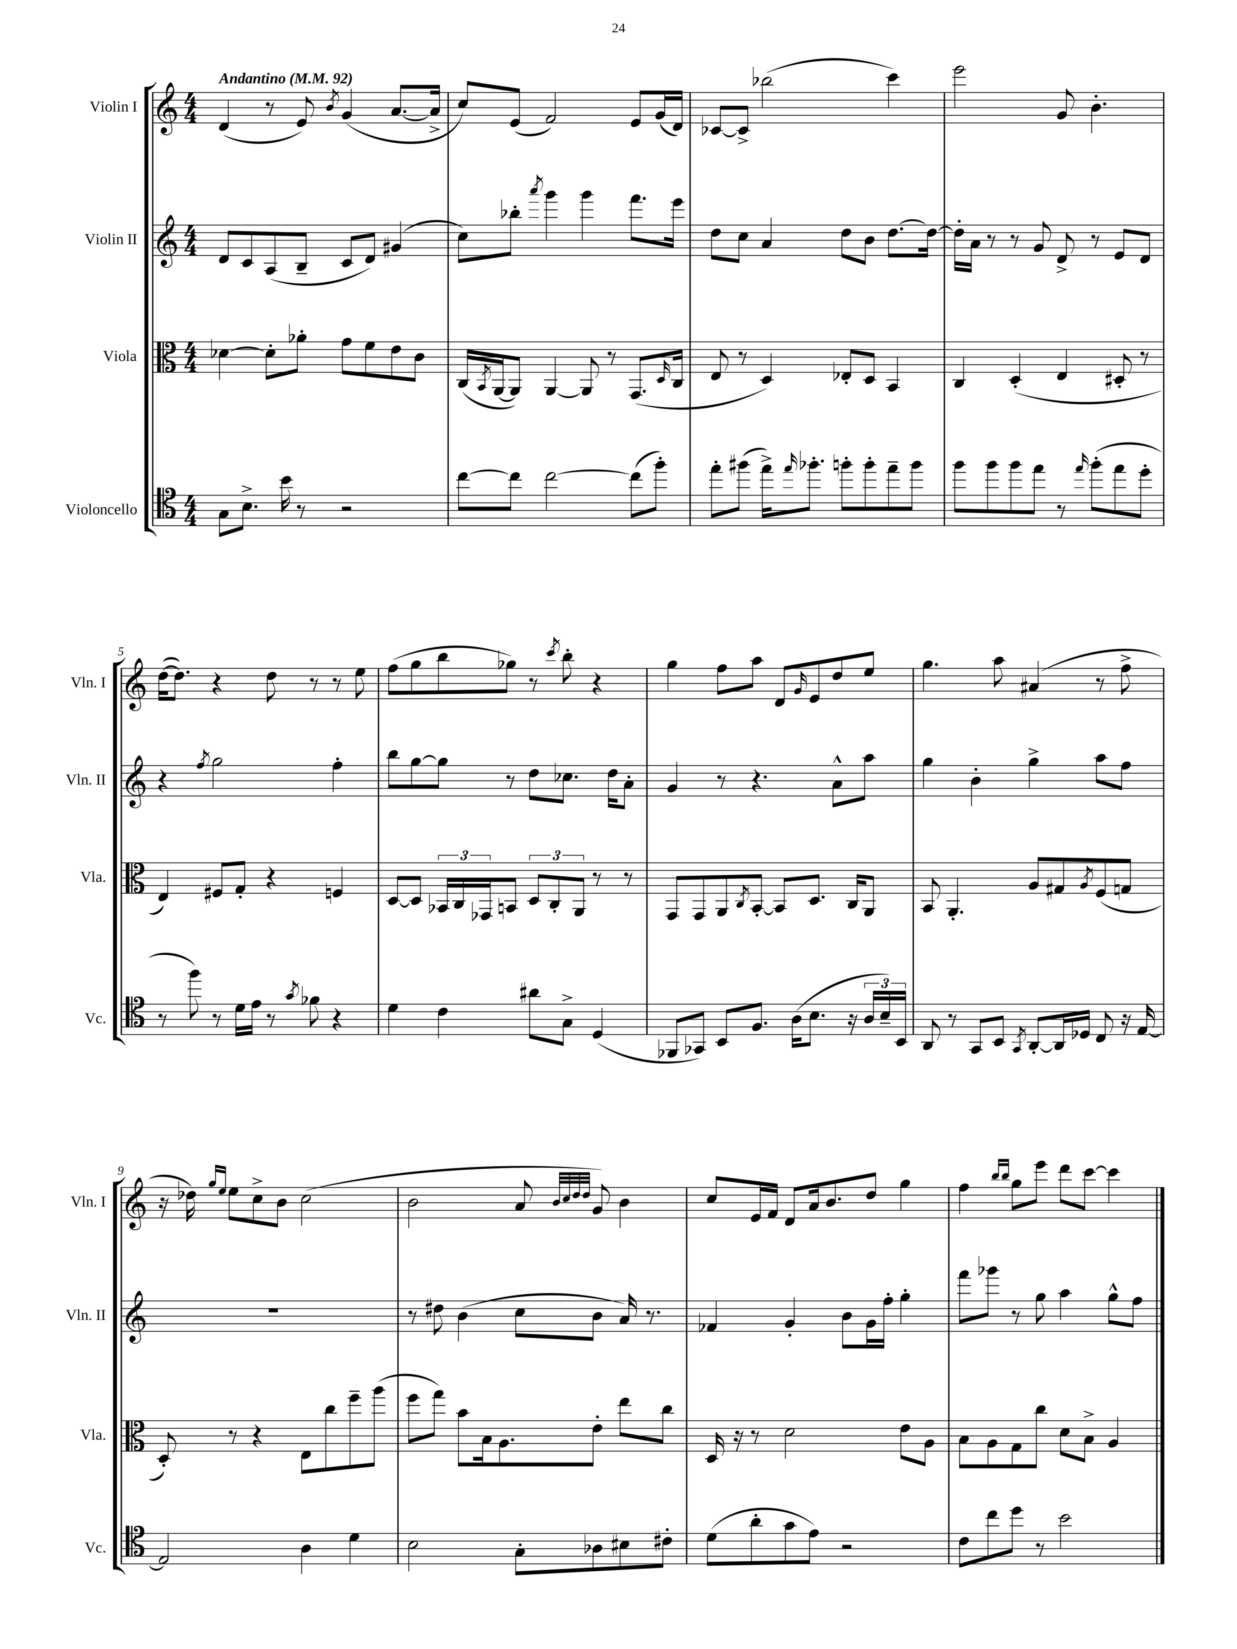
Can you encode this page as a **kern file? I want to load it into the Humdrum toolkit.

**kern	**kern	**kern	**kern
*part4	*part3	*part2	*part1
*staff4	*staff3	*staff2	*staff1
*I"Violoncello	*I"Viola	*I"Violin II	*I"Violin I
*I'Vc.	*I'Vla.	*I'Vln. II	*I'Vln. I
*clefC4	*clefC3	*clefG2	*clefG2
*k[]	*k[]	*k[]	*k[]
*M4/4	*M4/4	*M4/4	*M4/4
*MM92	*MM92	*MM92	*MM92
=1	=1	=1	=1
!	!	!	!LO:TX:a:B:t=Andantino
8G\L	[4d-X\	8d/L	(4d/
8.B^\J	.	8c/	.
.	8d-'\L]	(8A/	8r
16b\	.	.	.
8r	8a-X'\J	8B~/J	8e/)
.	.	.	8qb/
2r	8g\L	8c/L	(4g/
.	8f\	8d/J)	.
.	8e\	(4g#X/	[8.a/L
.	8c\J	.	.
.	.	.	16a^/Jk]
=2	=2	=2	=2
[8cc\L	(16C/LL	8cc\L)	8cc/L)
.	8qBB/	.	.
.	[16AA/J	.	.
8cc\J]	8AA/J])	8bb-X'\J	(8e/J
.	.	8qaaa/	.
[2cc\	[4AA/	4ggg\	2f/)
.	8AA/]	4ggg\	.
.	8r	.	.
(8cc\L]	(8.GG/L	8.fff\L	8e/L
8ff'\J)	.	.	(16g/L
.	16qqD/	.	.
.	16C/Jk	16eee\Jk	16d/JJ)
=3	=3	=3	=3
8ee'\L	8E/	8dd\L	[8c-X/L
(8ff#X\J	8r	8cc\J	8c-^/J]
16ee^\KL)	4D/)	4a/	(2bb-X\
16qqee/	.	.	.
8.ff-X'\J	.	.	.
8ffn'\L	8E-X'/L	8dd\L	.
8ff'\	8D/J	8b\J	.
8ee~\	4BB/	[8.dd\L	4ccc\)
8ff\J	.	.	.
.	.	16dd\Jk_	.
=4	=4	=4	=4
8ff\L	4C/	16dd'\LL]	2eee\
.	.	16a\JJ	.
8ff\	.	8r	.
8ff\	(4D'/	8r	.
8ee\J	.	8g/	.
8r	4E/	8d^/	8g/
16qqee/	.	.	.
(8ff'\L	.	8r	4.b'\
8ee\	8D#X'/	8e/L	.
8dd'\J	8r	8d/J	.
!!LO:LB:g=z
=5	=5	=5	=5
8r	4E/)	4r	([16dd\KL
.	.	.	8.dd\J])
8ff\)	.	.	.
.	.	8qff/	.
8r	8F#X/L	2gg\	4r
16d\LL	8G'/J	.	.
16e\JJ	.	.	.
8r	4r	.	8dd\
8qg/	.	.	.
8f-X\	.	.	8r
4r	4Fn/	4ff'\	8r
.	.	.	8ee\
=6	=6	=6	=6
4d\	[8D/L	8bb\L	(8ff\L
.	8D/J]	[8gg\	8gg\
4c\	24BB-X/LL	8gg\J]	8bb\
.	24C/	.	.
.	24GG-X/J	.	.
.	8BBn/J	8r	8gg-X\J)
8a#X\L	12D/L	8dd\L	8r
.	12C'/	.	.
.	.	.	8qccc/
8G^\J	.	8.cc-X\J	8bb'\
.	12AA/J	.	.
(4D/	8r	.	4r
.	.	16dd\KL	.
.	8r	8a'\J	.
=7	=7	=7	=7
8FF-X/L	8GG/L	4g/	4gg\
8GG-X/J)	8GG/	.	.
8BB/L	8AA/	8r	8ff\L
.	8qC/	.	.
8.F/J	[8BB'/J	4.r	8aa\J
.	8BB/L]	.	8d/L
(16A\KL	.	.	.
.	.	.	16qqg/
8.B\J	8.D/J	.	8e/
.	.	8a^^\L	8dd/
16r	16C/KL	.	.
24A/LL	8AA/J	8aa\J	8ee/J
24B~/)	.	.	.
24BB/JJ	.	.	.
=8	=8	=8	=8
8AA/	8BB/	4gg\	4.gg\
8r	4.AA'/	.	.
8GG/L	.	4b'\	.
8BB/J	.	.	8aa\
8qGG/	.	.	.
[8AA'/L	8A/L	4gg^\	(4a#X/
16AA/L]	8G#X/	.	.
16D-X/JJ	.	.	.
.	8qA/	.	.
8C/	(8F/	8aa\L	8r
16r	8Gn/J	8ff\J	8ff^\
[16E/	.	.	.
!!LO:LB:g=z
=9	=9	=9	=9
2E/]	8D'/)	1r	16r
.	.	.	16dd-X\)
.	.	.	16qqgg/LL
.	.	.	16qqee/JJ
.	8r	.	8ee\L
.	4r	.	8cc^\
.	.	.	8b\J
4A\	8E\L	.	(2cc\
.	8cc\	.	.
4d\	8ff~\	.	.
.	(8aa\J	.	.
=10	=10	=10	=10
2B\	8ff\L	8r	2b\
.	8gg\J)	8dd#X\	.
.	8b\L	(4b\	.
.	16B\k	.	.
.	8.A\	.	.
8G'\L	.	8cc\L	8a/
.	.	.	32qqb/LLL
.	.	.	32qqcc/
.	.	.	32qqdd/
.	.	.	32qqdd/JJJ
8A-X\	8e'\J	8b\J	8g/)
8B#X\	8ee\L	16a/)	4b\
.	.	8.r	.
8c#X'\J	8cc\J	.	.
=11	=11	=11	=11
(8d\L	16D/	4f-X/	8cc/L
.	16r	.	.
8a'\	8r	.	16e/L
.	.	.	16f/JJ
8g\	2d\	4g'/	8d/L
8e\J)	.	.	16a/k
.	.	.	8.b/
2r	.	8b\L	.
.	.	16g\L	8dd/J
.	.	16ff'\JJ	.
.	8e\L	4gg'\	4gg\
.	8A\J	.	.
=12	=12	=12	=12
8c\L	8B\L	8fff\L	4ff\
8cc\	8A\	8ggg-X\J	.
.	.	.	16qqbb/LL
.	.	.	16qqbb/JJ
8dd\J	8G\	8r	8gg\L
8r	8cc\J	8gg\	8eee\J
2b\	8d\L	4aa\	8ddd\L
.	8B^\J	.	[8ccc\J
.	4A/	8gg^^\L	4ccc\]
.	.	8ff\J	.
==	==	==	==
*-	*-	*-	*-
